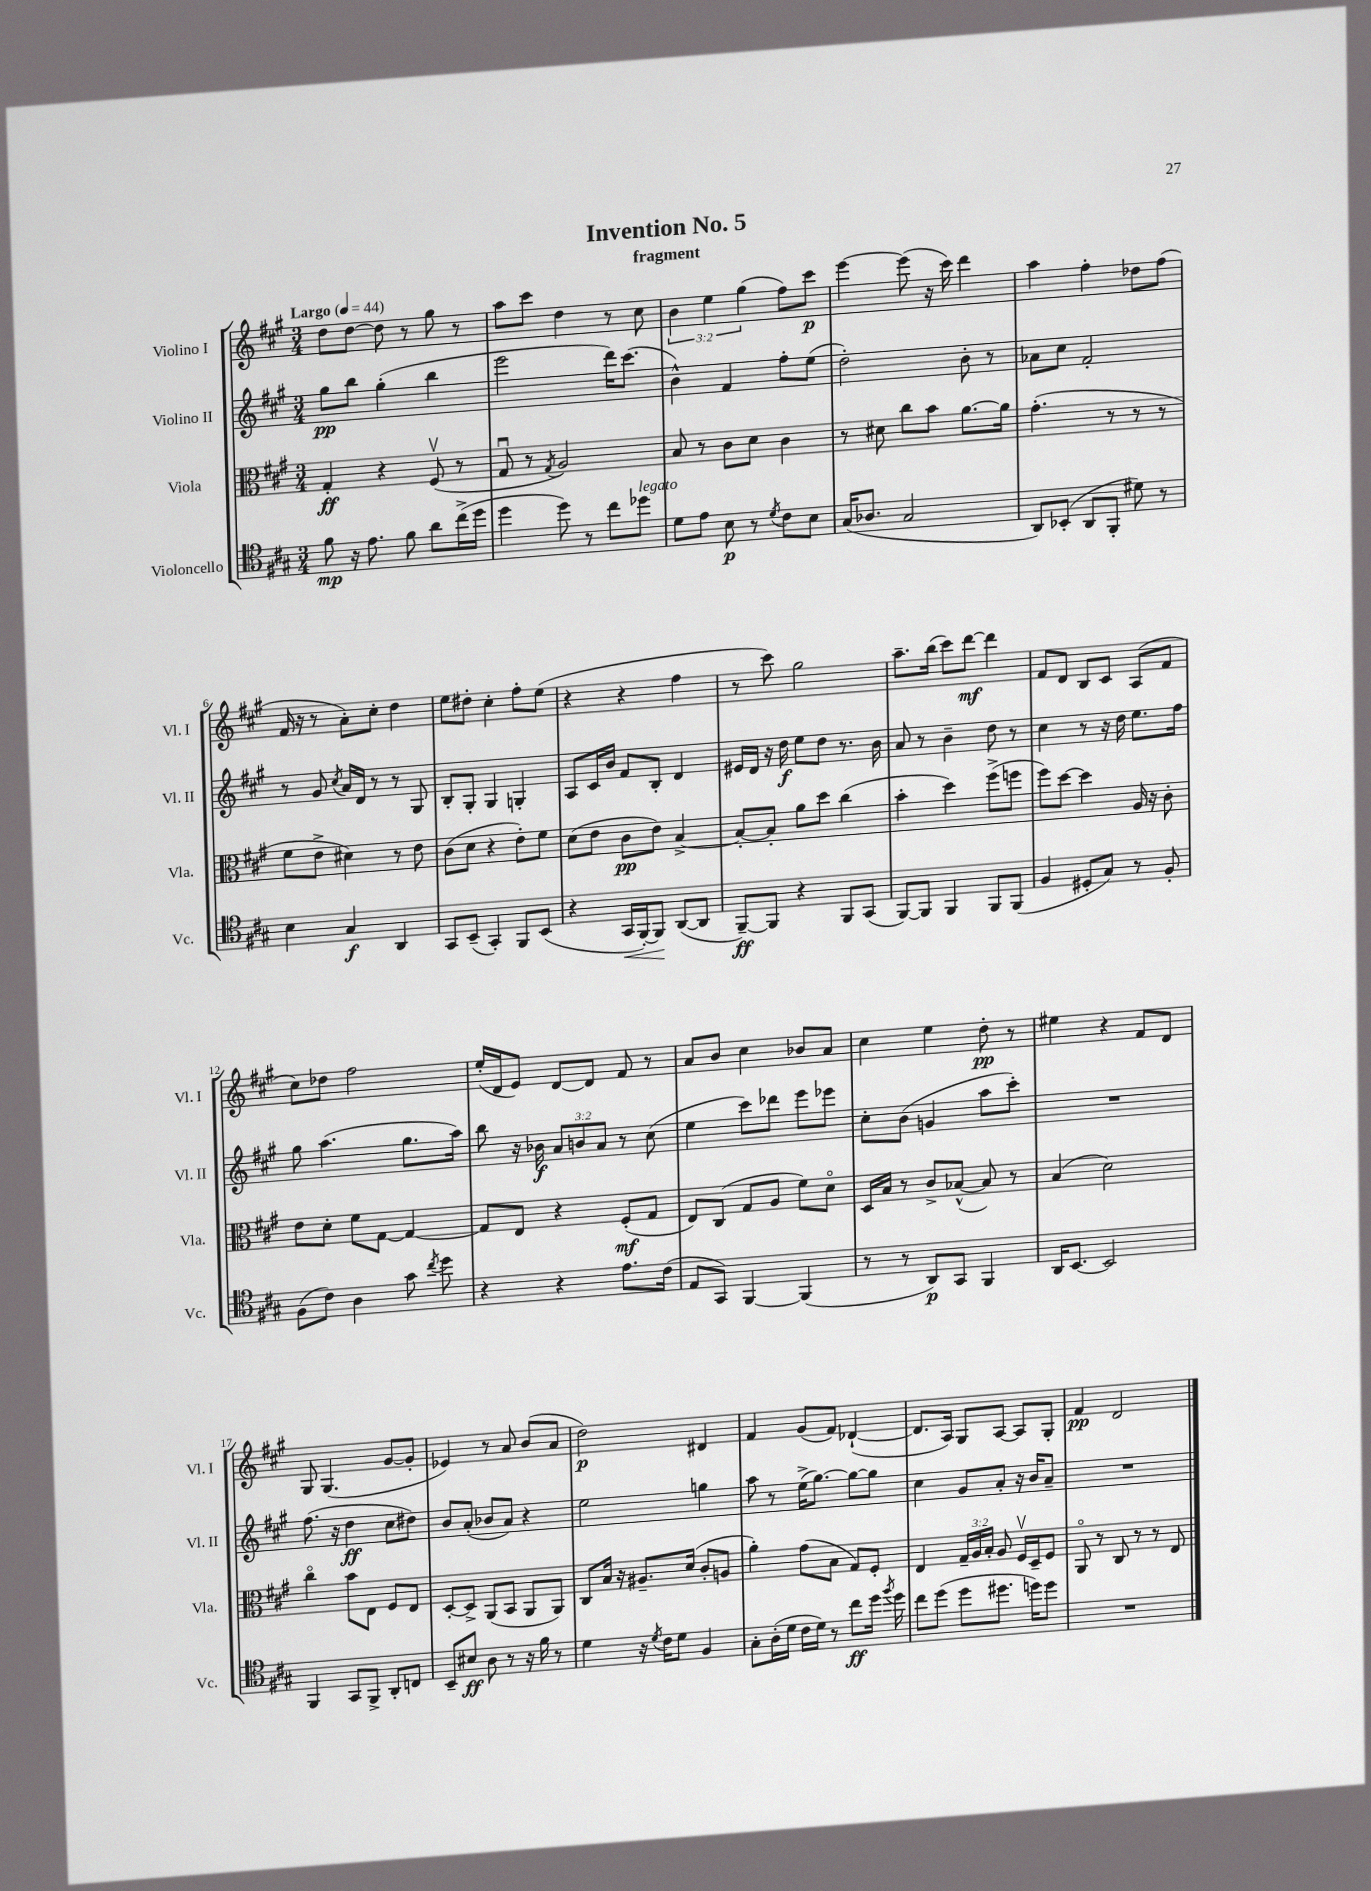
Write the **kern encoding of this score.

**kern	**kern	**kern	**kern
*staff4	*staff3	*staff2	*staff1
*clefC4	*clefC3	*clefG2	*clefG2
*k[f#c#g#]	*k[f#c#g#]	*k[f#c#g#]	*k[f#c#g#]
*M3/4	*M3/4	*M3/4	*M3/4
*MM44	*MM44	*MM44	*MM44
8f#	4G#'	8gg#	8dd
16r	.	8bb	[8dd
8.e	.	.	.
.	4r	(4gg#'	8dd]
8f#	.	.	8r
8a	(8F#v	4bb	8gg#
(16cc#^	8r	.	8r
16dd	.	.	.
=	=	=	=
4dd	8G#u	2eee	8aa
.	8r	.	8ccc#
.	8qG#	.	.
8dd)	2A)	.	4dd
8r	.	.	.
8cc#	.	16ddd)	8r
.	.	(8.ccc#	.
8dd-	.	.	8cc#
=	=	=	=
8d	8B	4b^^)	6b
8e	8r	.	.
.	.	.	6ee
8B	8c#	4f#	.
.	.	.	(6gg#
8r	8d	.	.
8qd	.	.	.
8c#	4c#	8ff#'	8ff#)
8B	.	(8ee	8ccc#
=	=	=	=
(16G#	8r	2dd')	[4eee
8.A-	.	.	.
.	8d#	.	.
2G#	8cc#	.	(8eee]
.	8b	.	16r
.	.	.	16ccc#)
.	[8.a	8b'	4ddd
.	.	8r	.
.	16a]	.	.
=	=	=	=
8AA)	(4.g#'	8a-	4aa
(8BB-'	.	8cc#	.
8AA	.	2f#'	4ff#'
8FF#'	8r	.	.
8d#)	8r	.	8dd-
8r	8r	.	(8ff#
=	=	=	=
4B	8f#	8r	16f#
.	.	.	16r
.	8e^	8g#	8r
.	.	8qcc#	.
4G#	4d#)	16a	8a')
.	.	16d	.
.	.	8r	8cc#'
4AA	8r	8r	4dd
.	8e	8G#	.
=	=	=	=
8GG#	(8c#	8B'	8ee
(8BB~	8d	8G#'	8dd#'
4GG#')	4r	4G#	4cc#'
8FF#	8e')	4G'	8ff#'
(8BB	8f#	.	(8ee
=	=	=	=
4r	(8d	8A	4r
.	8e	16c#	.
.	.	16b	.
16GG#	8c#	8f#	4r
[16FF#')	.	.	.
8FF#]	8e)	8B'	.
([8AA	[4B^	4d	4ff#
8AA]	.	.	.
=	=	=	=
[8FF#~)	8B'_	16e#	8r
.	.	16d	.
8FF#]	8B']	16r	8ccc#)
.	.	16dd	.
4r	8a	8ee	2gg#
.	8dd	8dd	.
8FF#	(4cc#	8.r	.
(8GG#	.	.	.
.	.	16b	.
=	=	=	=
[8FF#)	4b'	8a	8.aa~
8FF#]	.	8r	.
.	.	.	(16bb
4FF#	4dd)	4b~	8ccc#)
.	.	.	[8ddd
8FF#	(8ff#^	8dd	4ddd]
(8FF#	8ff	8r	.
=	=	=	=
4F#	8ff#)	4cc#	8f#
.	[8dd	.	8d
8D#'	4dd]	8r	8B
8G#)	.	16r	8c#
.	.	16dd	.
8r	16A	8.ee	(8A
.	16r	.	.
8F#'	8c#'	.	8f#
.	.	16ff#	.
=	=	=	=
(8F#	8e	8gg#	8cc#)
8c#)	8d'	(4.aa	8dd-
4A	8f#	.	2ff#
.	[8G#	.	.
8g#	4G#_	8.gg#	.
8qcc#	.	.	.
8dd	.	.	.
.	.	16aa)	.
=	=	=	=
4r	8G#]	8bb	(16ee'
.	.	.	16d
.	8E	16r	8e)
.	.	16b-	.
4r	4r	12a	[8d
.	.	12b	.
.	.	.	8d]
.	.	12a	.
8.e	(8F#'	8r	8f#
.	8G#	(8cc#	8r
(16c#	.	.	.
=	=	=	=
8E	8E)	4ee	8a
8GG#)	(8C#	.	8b
[4FF#	8G#	8ccc#)	4cc#
.	8A	8ddd-	.
(4FF#]	8f#)	8eee	8b-
.	8do	8eee-	8a
=	=	=	=
8r	16D	8cc#'	4cc#
.	16B	.	.
8r	8r	(8b	.
8AA)	8c#^	4g	4ee
8GG#	([8B-^^	.	.
4FF#	8B-])	8aa	8dd'
.	8r	8ccc#')	8r
=	=	=	=
16AA	(4B	2.r	4ee#
[8.BB	.	.	.
2BB]	2d)	.	4r
.	.	.	8f#
.	.	.	8d
=	=	=	=
4FF#	4cc#o	(8.ff#	8G#
.	.	.	(4.G#
.	.	16r	.
8GG#	8b	4dd	.
8FF#^	8E	.	.
8AA'	8F#	8cc#	[8g#
8C	8E	8dd#)	8g#']
=	=	=	=
8BB~	[8D'	8b	4e-)
8B#	8D^]	(8a'	.
8A	(8AA	8b-	8r
8r	8BB	8a)	8a
16r	8AA	4r	(8b
16f#	.	.	.
8r	8AA)	.	8a
=	=	=	=
4d	8C#	2ee	2dd)
.	16B	.	.
.	16r	.	.
16r	8.A#~	.	.
8qd	.	.	.
16c#	.	.	.
8d	.	.	.
.	(16d	.	.
4F#	8c#'	4gg	4d#
.	8A	.	.
=	=	=	=
8G#'	4a')	8aa	4f#
(16A'	.	8r	.
16d	.	.	.
16c#	(8g#	(16ee^	(8g#
16d)	.	[8.gg#)	.
8r	8B	.	8f#)
8cc#	8G#)	8gg#_	([4d-`
16dd	8F#'	8gg#]	.
8qff#	.	.	.
16dd	.	.	.
=	=	=	=
8cc#	4E	4cc#	8.d-]
(8dd	.	.	.
.	.	.	16A)
8dd	24G#~	8g#	8G#
.	24A	.	.
.	24B'	.	.
8.dd#	8A	8a'	[8A
.	16F#v	16r	8A]
16dd)	16D~	16b	.
8dd	8F#	8a~	8G#'
=	=	=	=
2.r	8AAo	2.r	4f#
.	8r	.	.
.	8C#	.	2d
.	8r	.	.
.	8r	.	.
.	8E	.	.
==	==	==	==
*-	*-	*-	*-
